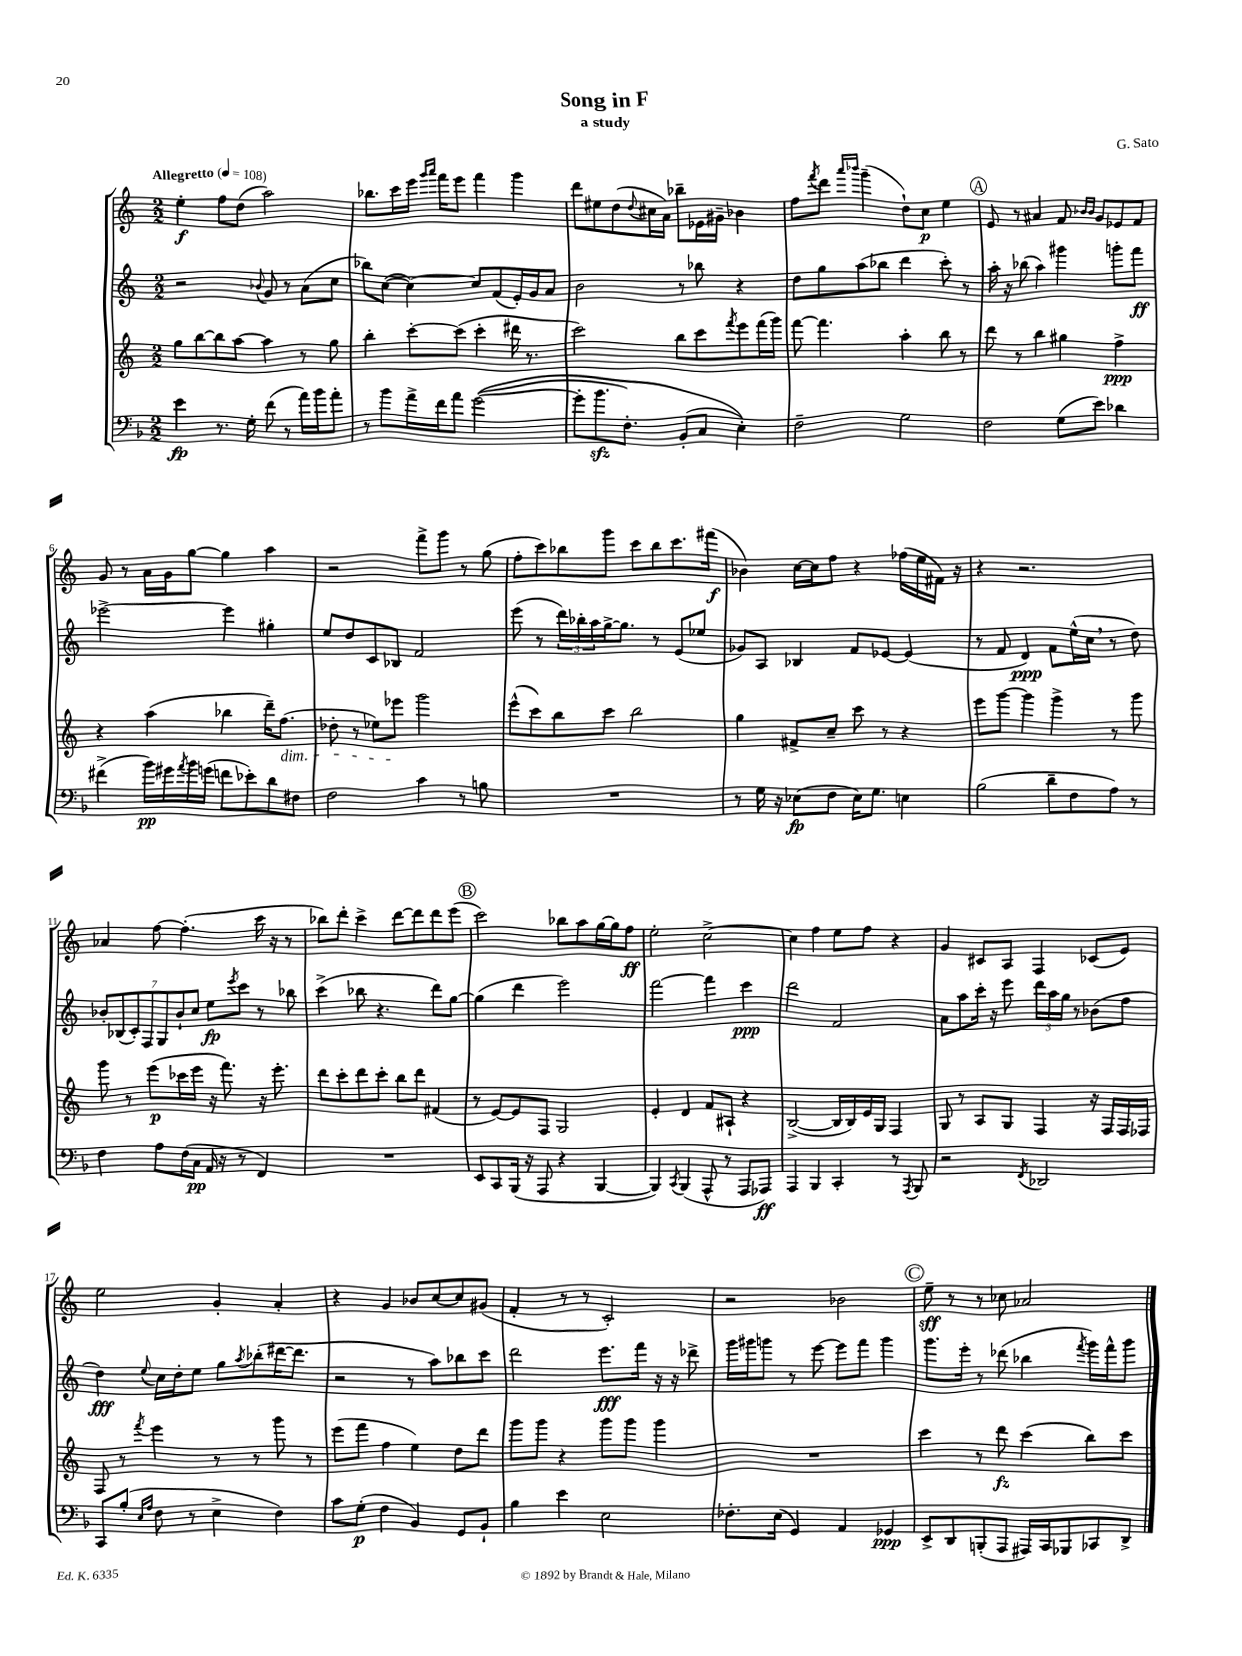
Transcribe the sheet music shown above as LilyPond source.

\header { title = "Song in F" composer = "G. Sato" subtitle = "a study" }
<<
\new StaffGroup <<
\new Staff = "s0" {
    \clef treble \key c \major \numericTimeSignature \time 2/2 \tempo "Allegretto" 4 = 108
    e''4-.\f f''8 d''8( a''2) |
    bes''8. c'''16 e'''16 \grace { g'''16 a'''16 } f'''16 e'''8 f'''4 g'''4 |
    d'''8 eis''8 d''8( \appoggiatura { d''8 } cis''16 a'16) bes''8-- ees'16 gis'16-- bes'4 |
    f''8 \acciaccatura { f'''8 } d'''8 \grace { a'''16 bes'''16 } g'''4--( d''8-!) c''8\p e''4 |
    \mark \markup { \circle "A" } e'8 r8 ais'4 f'8 \grace { bes'16 bes'16 } g'8 ees'8 f'8 |
    g'8 r8 a'16 g'16 g''8~ g''4 a''4 |
    r2 f'''8-> g'''8 r8 g''8( |
    f''8-. c'''8) bes''8 g'''8 c'''8 bes''8 c'''8. fis'''16\f( |
    bes'4) c''16~ c''16 f''8 r4 fes''16( e''16 fis'16) r16 |
    r4 r2. |
    aes'4 f''8~ f''4.-.( c'''16 r16 r8 |
    bes''8) d'''8-. c'''4-> d'''8~ d'''8 d'''8 e'''8( |
    \mark \markup { \circle "B" } c'''2) bes''8 a''8 g''16~ g''16 f''8\ff |
    e''2-. c''2~-> |
    c''4 f''4 e''8 f''8 r4 |
    g'4 cis'8 a8 f4 ces'8( e'8) |
    e''2 g'4-. a'4-. |
    r4 g'4 bes'8 c''8~ c''8 gis'8( |
    f'4-. r8 r8 c'2-.) |
    r2 bes'2 |
    \mark \markup { \circle "C" } e''8--\sff r8 r8 ces''8 aes'2 \bar "|." |
}
\new Staff = "s1" {
    \clef treble \key c \major \numericTimeSignature \time 2/2
    r2 \appoggiatura { bes'8 } g'8 r8 a'8( c''8 |
    bes''8) c''8~( c''4~) c''8 f'8( e'16-.) g'16 a'8 |
    b'2 r8 bes''8 r4 |
    d''8 g''8 a''8( bes''8 d'''4 c'''8-.) r8 |
    \mark \markup { \circle "A" } a''16-. r16 bes''8( a''4) gis'''4 g'''8-. f'''8\ff |
    ees'''2~-> ees'''4 gis''4-. |
    e''8 d''8 c'8 bes8 f'2 |
    e'''8( r8 \tuplet 3/2 { d'''16) bes''16-. a''16 } g''16~-> g''8. r8 e'8( ees''8 |
    ges'8) a8 bes4 f'8 ees'8~ ees'4( |
    r8 f'8 d'4\ppp) f'8 e''16-^( c''16 \breathe r8 d''8) |
    \tuplet 7/4 { bes'8-. bes8( c'8-.) f8 g8 bes'8-! c''8 } e''8\fp \acciaccatura { e'''8 } c'''8 r8 bes''8 |
    c'''4->( bes''8 r4. d'''8) g''8~ |
    \mark \markup { \circle "B" } g''4( d'''4 e'''2) |
    f'''2~ f'''4 c'''4\ppp |
    d'''2 f'2 |
    a'8 a''8 c'''16-. r16 e'''8 \tuplet 3/2 { d'''16 a''16 g''16 } r8 bes'8( f''8 |
    d''4\fff) \appoggiatura { e''8 } c''16 d''16-. e''8 g''8 \acciaccatura { a''8 } bes''8-.( dis'''16~ dis'''8. |
    r2 r8 a''8) bes''8 c'''8 |
    d'''2 e'''8.\fff f'''16 r16 r16 des'''8-> |
    g'''16 gis'''16 g'''8 r8 e'''8~ e'''8 f'''8 g'''4 |
    \mark \markup { \circle "C" } g'''8. e'''16-. r8 des'''8( bes''4 \acciaccatura { f'''8 } g'''16) f'''16-^ g'''8 \bar "|." |
}
\new Staff = "s2" {
    \clef treble \key c \major \numericTimeSignature \time 2/2
    g''8 b''8~ b''8 a''8~ a''4 r8 g''8 |
    b''4-. c'''8~-. c'''8( c'''4-. dis'''16 r8. |
    c'''2) b''8 c'''8 \acciaccatura { f'''8 } e'''8 f'''16( g'''16) |
    f'''8~ f'''4. a''4-. b''8 r8 |
    \mark \markup { \circle "A" } d'''8 r8 b''4 gis''4 f''4->\ppp |
    r4 a''4( bes''4 d'''16--) f''8.\dim( |
    des''8-. r8 ees''8) ees'''8\! g'''2 |
    e'''8-^( c'''8) b''8 c'''8 b''2 |
    g''4 fis'8-> c''8-- c'''8 r8 r4 |
    e'''8 g'''8~ g'''4 g'''4-> r8 g'''8 |
    g'''8 r8 e'''8\p( ces'''16 e'''16 r16 f'''8.) r16 e'''8.-. |
    d'''8 c'''8-. d'''8 c'''8-. b''8 d'''8 fis'4( |
    \mark \markup { \circle "B" } r8 e'8~) e'8 f8 g2 |
    e'4-. d'4 f'8 ais8-! r4 |
    b2~->( b16 b16) e'16 g16 f4 |
    g8 r8 a8 g8 f4 r16 f16 f16 fes16 |
    f8 r8 \acciaccatura { f'''8 } e'''4 r8 r8 g'''8 r8 |
    e'''8( f'''8 f''4 e''4) d''8 d'''8 |
    g'''8 g'''8 r4 g'''8 g'''8 g'''4 |
    R1 |
    \mark \markup { \circle "C" } c'''4 r8 d'''8\fz c'''4( b''8) c'''8 \bar "|." |
}
\new Staff = "s3" {
    \clef bass \key f \major \numericTimeSignature \time 2/2
    e'4\fp r8. g16-. f'8( r8 a'16) bes'16 a'8-. |
    r8 bes'8 a'16-> f'16 a'8 g'2~(\( |
    g'8-. bes'8.\sfz f8.-.) bes,8-.( c8 e4-.)\) |
    f2-- g2 |
    \mark \markup { \circle "A" } f2 g8( e'8) des'4 |
    fis'4->( bes'16\pp) gis'16 \acciaccatura { a'8 } bes'16 g'16( f'8 ees'8-.) d'8 fis8 |
    f2 c'4 r8 b8 |
    R1 |
    r8 g16 r16 ees8\fp( f8 ees16) g8. e4 |
    bes2( d'8-- f8 a8) r8 |
    f4 a8 f16( c16\pp a,16 r16 r8 f,4) |
    R1 |
    \mark \markup { \circle "B" } e,8 c,8 bes,,16( r16 a,,8 r4 bes,,4~ |
    bes,,4) \acciaccatura { c,8 } bes,,4( a,,8-^ r8 a,,8 aes,,8\ff) |
    a,,4 bes,,4 c,4-. r8 \acciaccatura { a,,8 } bes,,8 |
    r2 \acciaccatura { f,8 } des,2 |
    c,8 bes8-.( \grace { e16 a16 } f8 r8 e4-> f4) |
    c'8 g8-.\p( f4 bes,4) g,8 bes,8-! |
    bes4 e'4 e2 |
    fes8.-. e16( g,4) a,4 ges,4\ppp |
    \mark \markup { \circle "C" } e,8-> d,8 b,,8-.( a,,8 ais,,16) c,16 bes,,8 ces,8 d,8-> \bar "|." |
}
>>
>>
